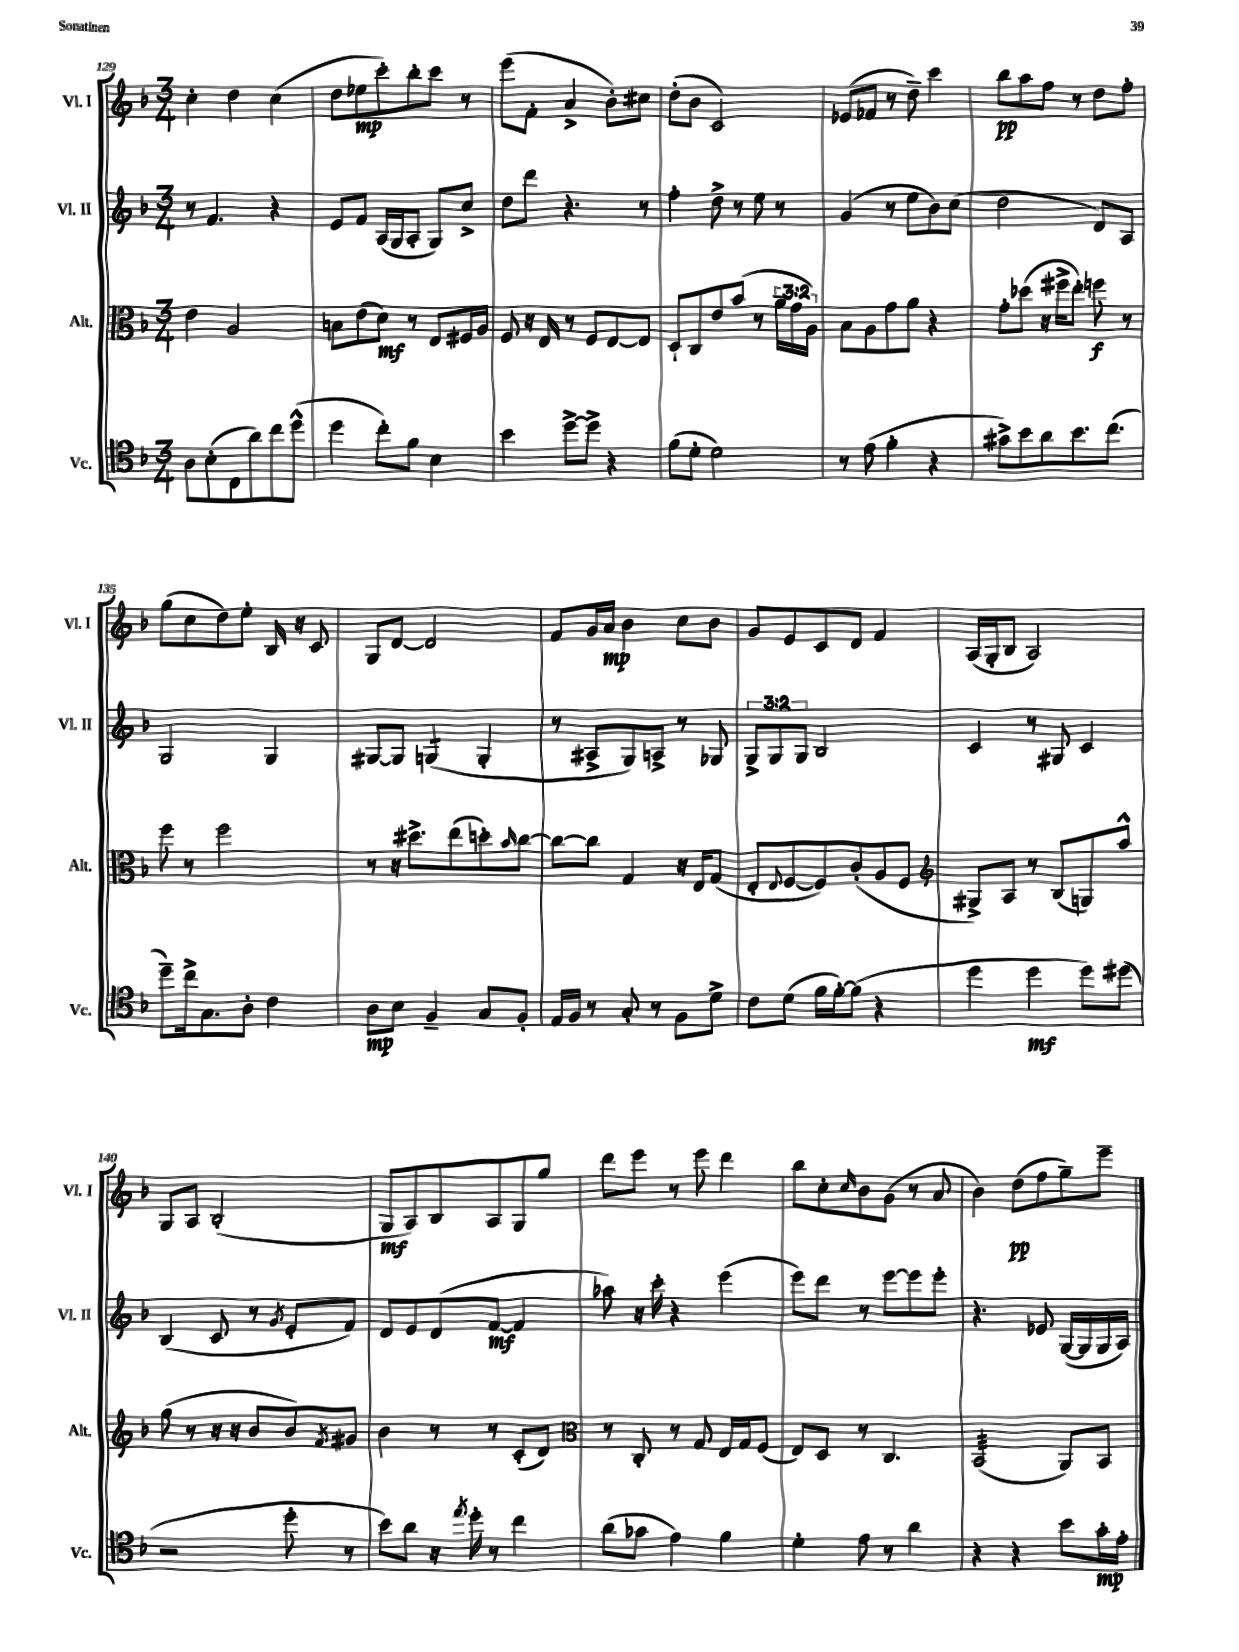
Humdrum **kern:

**kern	**kern	**kern	**kern
*staff4	*staff3	*staff2	*staff1
*clefC4	*clefC3	*clefG2	*clefG2
*k[b-]	*k[b-]	*k[b-]	*k[b-]
*M3/4	*M3/4	*M3/4	*M3/4
8A	4e	8r	4cc'
(8B-'	.	4.f	.
8C	2A	.	4dd
8a)	.	.	.
8cc	.	4r	(4cc
(8dd^^	.	.	.
=	=	=	=
4dd	8B	8e	8dd
.	(8e	8f	8ee-
8cc')	8d)	(16A	8ccc')
.	.	16G	.
8f	8r	8A'	8bb-'
4B-	8E	8G)	8ccc
.	16F#	8cc^	8r
.	16A	.	.
=	=	=	=
4b-	8F	8dd	(8eee
.	16r	8ddd	8f'
.	16E	.	.
[8dd^	8r	4.r	4a^
8dd^]	8F	.	.
4r	[8E	.	8b-')
.	8E]	8r	8cc#
=	=	=	=
(8f	8D`	4ff'	(8dd'
8d'	8C	.	8b-
2d)	8e	8dd^	2c)
.	(8b-	8r	.
.	8r	8ee	.
.	24a~	8r	.
.	24g	.	.
.	24A)	.	.
=	=	=	=
8r	8B-	(4g	(8e-
(8e	8A	.	8f-
4f'	8g	8r	8r
.	8a	8ee	8dd~)
4r	4r	8b-)	4ccc
.	.	(8cc	.
=	=	=	=
8g#^)	8g'	2dd	8bb-
8b-	(8dd-	.	8aa
8a	16r	.	8ff
.	16ff#^	.	.
8.b-	8ee')	.	8r
.	8ff	8d)	8dd
(8.cc	.	.	.
.	8r	8A	8ff'
=	=	=	=
8dd~)	8ff	2G	(8gg
16cc^	8r	.	8cc
8.G	.	.	.
.	2ff	.	8dd)
8A'	.	.	8ee'
4c	.	4G	16B-
.	.	.	16r
.	.	.	8c
=	=	=	=
8A	8r	[8G#	8G
8B-	16r	8G#]	[8d
.	8.dd#^	.	.
4F~	.	(4G	2d]
.	(8ee	.	.
8G	8dd')	4G'	.
.	16qqb-	.	.
8F'	[8cc	.	.
=	=	=	=
16E	8cc_	8r	8f
16F	.	.	.
8r	8cc]	8A#^	16g
.	.	.	16a
8G'	4G	8G)	4b-
8r	.	8A^	.
8F	16r	8r	8cc
.	16E	.	.
8d^	(8G	8G-	8b-
=	=	=	=
8c	8E'	12G^	8g
.	.	12G	.
.	8qqE	.	.
(8d	[8F	.	8e
.	.	12G	.
16f	8F])	2B-	8c
[16f')	.	.	.
(8f]	(8c'	.	8d
4r	8A	.	4f
.	8F	.	.
=	=	=	=
*	*clefG2	*	*
4dd	8G#^)	4c	(16A
.	.	.	16G'
.	8A	.	8B-
4dd	8r	8r	2A)
.	(8B-	8G#	.
8dd)	8G)	4c	.
(8dd#	8aa^^	.	.
=	=	=	=
2r	(8gg	(4B-	8G
.	8r	.	8A
.	16r	8c	(2B-'
.	16r	.	.
.	8b-	8r	.
.	.	8qg	.
8dd'	8b-)	8e'	.
.	8qf	.	.
8r	8g#	8f)	.
=	=	=	=
8b-)	4b-	8d	8G
8a	.	8e	8A)
16r	8r	(8d	8B-
8qee	.	.	.
16dd'	.	.	.
8r	8r	[8f	8A
4cc	(8c'	4f]	8G
.	8d)	.	8gg
=	=	=	=
*	*clefC3	*	*
(8a	8r	8aa-)	8ddd
8g-	8C'	16r	8eee
.	.	16ccc'	.
4e)	8r	4r	8r
.	8G	.	8eee
4f	16E	(4eee	4ddd
.	16G	.	.
.	(8F	.	.
=	=	=	=
4d'	8E)	8eee)	8bb-
.	8D	8ddd	8cc'
.	.	.	16qqcc
8e	8r	8r	8b-
8r	4.C	[8eee	(8g
4a	.	8eee]	8r
.	.	8eee'	8a
=	=	=	=
4r	(2BB-	4.r	4b-)
4r	.	.	(8dd
.	.	8e-	8ff
8b-	8AA)	([16G	8gg~)
.	.	16G]	.
16g'	8BB-	16G	8eee~
16e'	.	16A)	.
==	==	==	==
*-	*-	*-	*-
